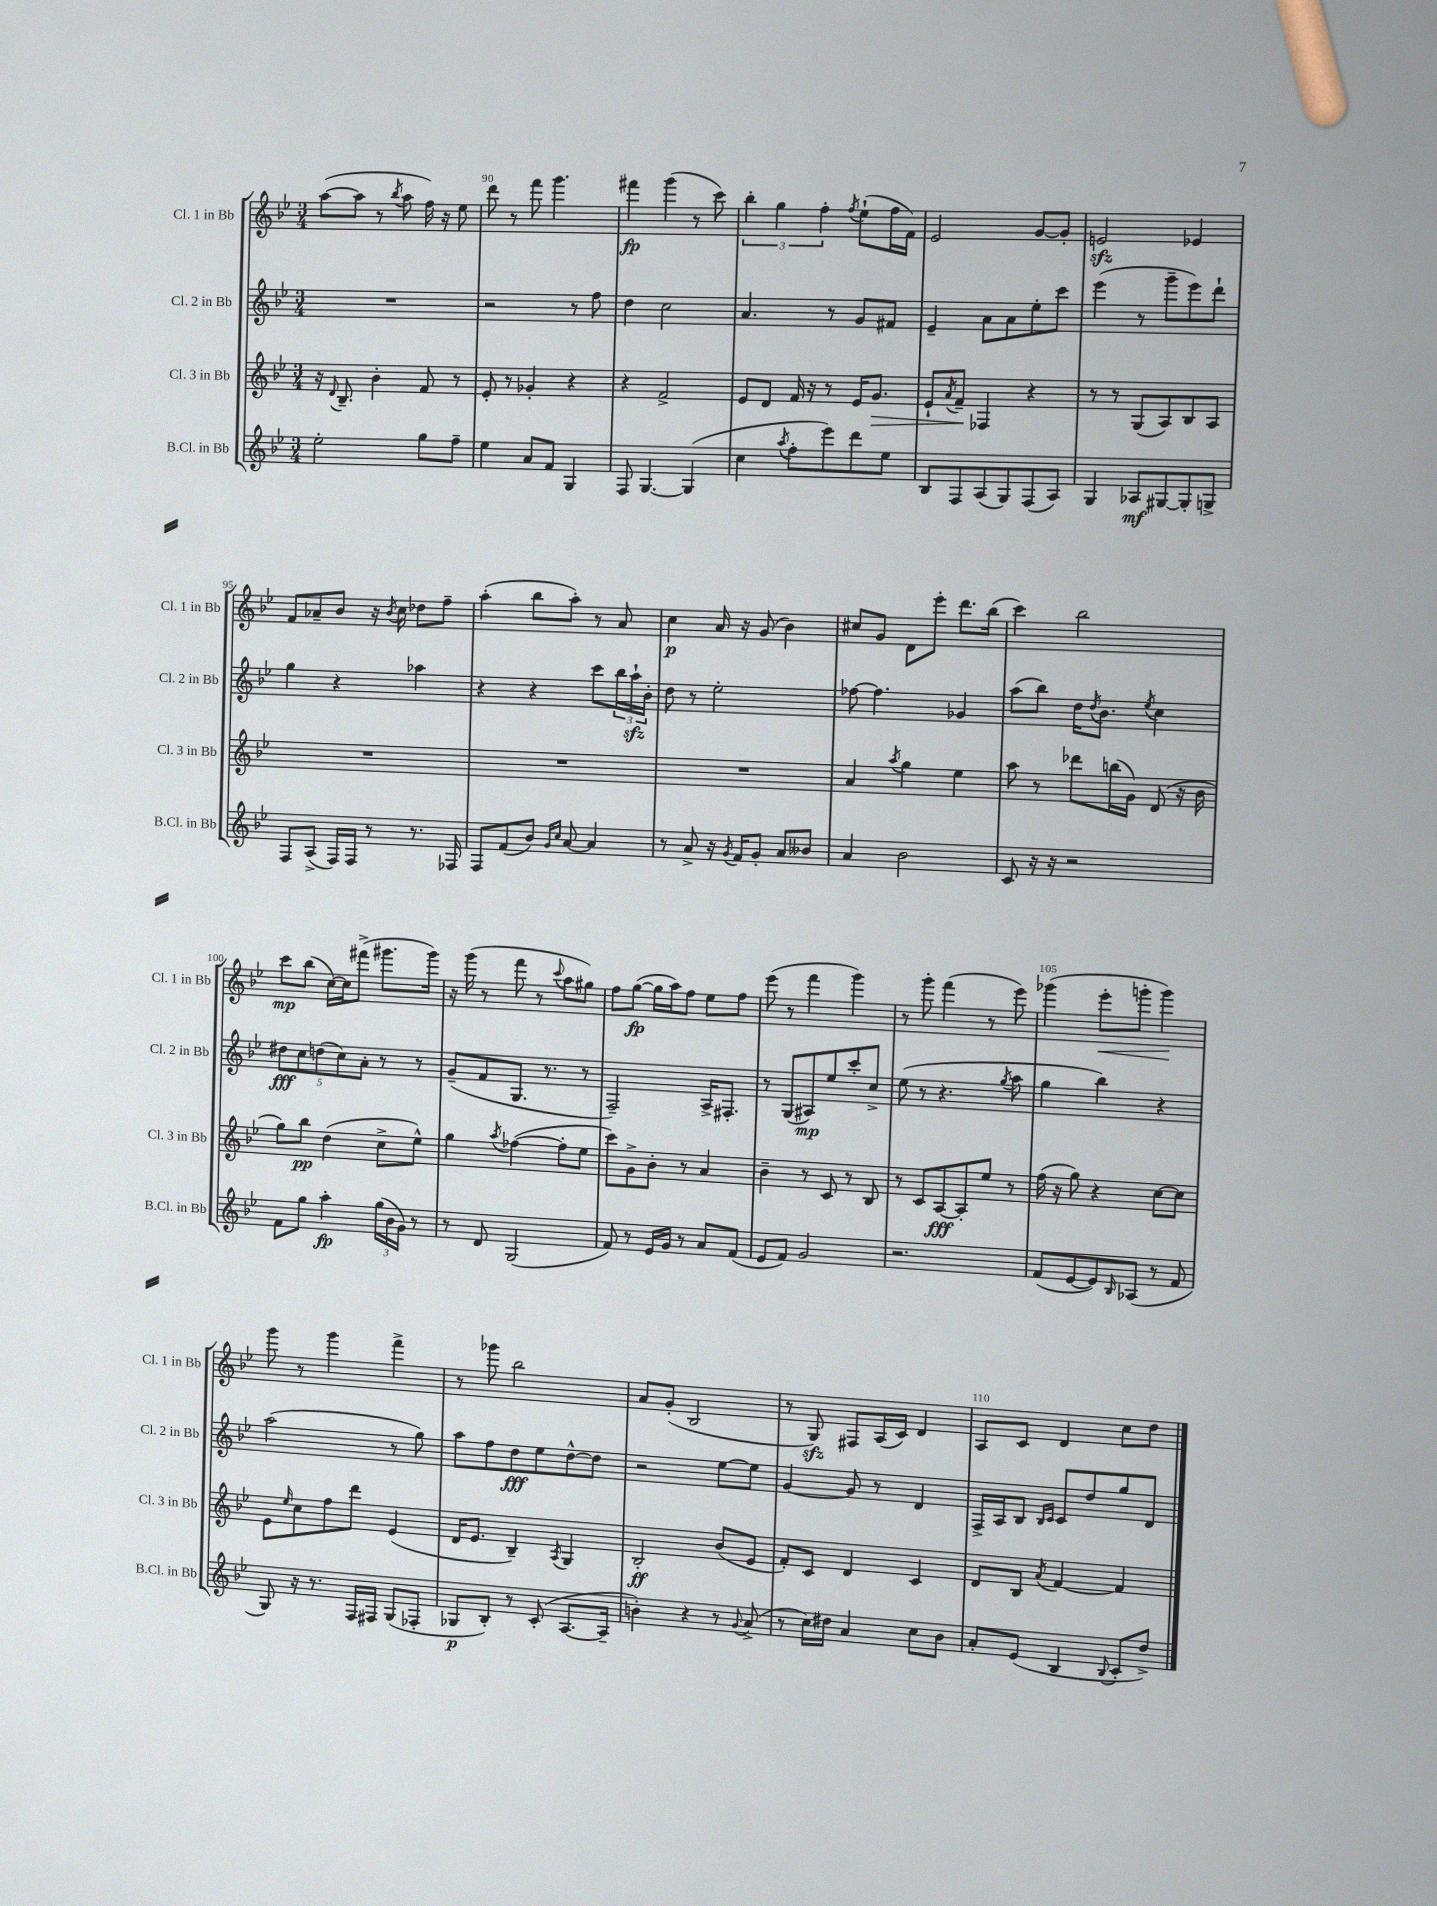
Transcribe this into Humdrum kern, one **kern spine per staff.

**kern	**dynam	**kern	**dynam	**kern	**dynam	**kern	**dynam
*part4	*part4	*part3	*part3	*part2	*part2	*part1	*part1
*staff4	*staff4	*staff3	*staff3	*staff2	*staff2	*staff1	*staff1
*I"B.Cl. in Bb	*	*I"Cl. 3 in Bb	*	*I"Cl. 2 in Bb	*	*I"Cl. 1 in Bb	*
*I'B.Cl. in Bb	*	*I'Cl. 3 in Bb	*	*I'Cl. 2 in Bb	*	*I'Cl. 1 in Bb	*
*clefG2	*	*clefG2	*	*clefG2	*	*clefG2	*
*k[b-e-]	*	*k[b-e-]	*	*k[b-e-]	*	*k[b-e-]	*
*M3/4	*	*M3/4	*	*M3/4	*	*M3/4	*
=89	=89	=89	=89	=89	=89	=89	=89
2ee-'\	.	16r	.	2.r	.	([8aa\L	.
.	.	8qqd/	.	.	.	.	.
.	.	8.B-~/	.	.	.	.	.
.	.	.	.	.	.	8aa\J]	.
.	.	4b-'\	.	.	.	8r	.
.	.	.	.	.	.	8qbb-/	.
.	.	.	.	.	.	8aa\	.
8gg\L	.	8f/	.	.	.	16ff\)	.
.	.	.	.	.	.	16r	.
8ff~\J	.	8r	.	.	.	8ee-\	.
=90	=90	=90	=90	=90	=90	=90	=90
4ee-\	.	8e-'/	.	2r	.	8ddd\	.
.	.	8r	.	.	.	8r	.
8a/L	.	4g-X'/	.	.	.	8fff\	.
8f/J	.	.	.	.	.	4.ggg\	.
4G/	.	4r	.	8r	.	.	.
.	.	.	.	8ff\	.	.	.
=91	=91	=91	=91	=91	=91	=91	=91
8F/	.	4r	.	4dd\	.	4fff#X\	fp
[4.G/	.	.	.	.	.	.	.
.	.	2f^/	.	2cc\	.	(4ggg\	.
(4G/]	.	.	.	.	.	8r	.
.	.	.	.	.	.	8ccc\)	.
=92	=92	=92	=92	=92	=92	=92	=92
4cc\	.	8e-/L	.	4.a/	.	6bb-'\	.
.	.	8d/J	.	.	.	.	.
.	.	.	.	.	.	6gg\	.
8qaa/	.	.	.	.	.	.	.
8ff'\L	.	16f/	.	.	.	.	.
.	.	16r	.	.	.	.	.
.	.	.	.	.	.	6ff'\	.
8eee-\)	.	8r	.	8r	.	.	.
.	.	.	.	.	.	8qff/	.
8ddd\	.	16e-/KL	.	8g/L	.	(8ee-`\L	.
!	!	!	!LO:HP:b	!	!	!	!
.	.	8.g/J	>	.	.	.	.
8ee-\J	.	.	.	8f#X/J	.	16ff\L	.
.	.	.	.	.	.	16f\JJ)	.
=93	=93	=93	=93	=93	=93	=93	=93
8B-/L	.	8e-`/L	.	4e-~/	.	2e-/	.
.	.	8qa/	.	.	.	.	.
8F/	.	8f~/J	.	.	.	.	.
(8A/	.	4F-X/	]	8a\L	.	.	.
8G/)	.	.	.	8a\	.	.	.
(8F/	.	4r	.	8ee-'\	.	[8g/L	.
8A/J)	.	.	.	8ccc\J	.	8g'/J]	.
=94	=94	=94	=94	=94	=94	=94	=94
4G/	.	8r	.	(4eee-\	.	2enzz/	.
.	.	8r	.	.	.	.	.
8A-X/L	mf	(8G/L	.	8r	.	.	.
[8G#X/	.	8A/)	.	8ggg~\L	.	.	.
8G#'/]	.	8B-/	.	8eee-\)	.	4e-X/	.
8Gn^/J	.	8A/J	.	8ddd`\J	.	.	.
!!LO:LB:g=z
=95	=95	=95	=95	=95	=95	=95	=95
8F/L	.	2.r	.	4gg\	.	8f/L	.
(8A^/J	.	.	.	.	.	8a-X~/	.
16F/LL)	.	.	.	4r	.	8b-/J	.
16F/JJ	.	.	.	.	.	.	.
8r	.	.	.	.	.	16r	.
.	.	.	.	.	.	8qb-/	.
.	.	.	.	.	.	16cc\	.
8.r	.	.	.	4aa-X\	.	8dd-X\L	.
.	.	.	.	.	.	8ff~\J	.
16F-X/	.	.	.	.	.	.	.
=96	=96	=96	=96	=96	=96	=96	=96
8F/L	.	2.r	.	4r	.	(4aa'\	.
(8f/	.	.	.	.	.	.	.
8b-/J)	.	.	.	4r	.	8bb-\L	.
16qqg/LL	.	.	.	.	.	.	.
16qqcc/JJ	.	.	.	.	.	.	.
[8a/	.	.	.	.	.	8aa'\J)	.
4a/]	.	.	.	8ccc\L	.	8r	.
.	.	.	.	24bb-\L	.	8a/	.
.	.	.	.	24aazz`\	.	.	.
.	.	.	.	24b-'\JJ	.	.	.
=97	=97	=97	=97	=97	=97	=97	=97
8r	.	2.r	.	8dd\	.	4cc\	p
8a^/	.	.	.	8r	.	.	.
16r	.	.	.	2ee-'\	.	16a/	.
8qg/	.	.	.	.	.	.	.
16f/KL	.	.	.	.	.	16r	.
8g'/J	.	.	.	.	.	(8g/	.
8a/L	.	.	.	.	.	4b-\)	.
8b--X/J	.	.	.	.	.	.	.
=98	=98	=98	=98	=98	=98	=98	=98
4a/	.	4a/	.	[8ff-X\	.	8cc#X/L	.
.	.	.	.	4.ff-\]	.	8g/J	.
.	.	8qaa/	.	.	.	.	.
2b-\	.	4gg\	.	.	.	8d\L	.
.	.	.	.	.	.	8eee-'\J	.
.	.	4ee-\	.	4g-X/	.	8.ddd\L	.
.	.	.	.	.	.	(16bb-\Jk	.
=99	=99	=99	=99	=99	=99	=99	=99
8c/	.	8aa\	.	(8aa\L	.	4ccc\)	.
16r	.	8r	.	8bb-\J)	.	.	.
16r	.	.	.	.	.	.	.
2r	.	8ddd-X\L	.	16dd\KL	.	2bb-\	.
.	.	.	.	8qdd/	.	.	.
.	.	.	.	8.b-\J	.	.	.
.	.	(16bbn\L	.	.	.	.	.
.	.	16g\JJ)	.	.	.	.	.
.	.	.	.	8qee-/	.	.	.
.	.	(8d/	.	4cc\	.	.	.
.	.	16r	.	.	.	.	.
.	.	16b-\	.	.	.	.	.
!!LO:LB:g=z
=100	=100	=100	=100	=100	=100	=100	=100
8f\L	.	8gg\L)	.	10dd#X\L	fff	8ccc\L	mp
.	.	.	.	10cc\	.	.	.
8gg\J	.	8bb-\J	pp	.	.	(8bb-\J	.
.	.	.	.	(10ddn\	.	.	.
4aa'\	fp	(4dd\	.	.	.	[16cc\LL)	.
.	.	.	.	10cc\)	.	.	.
.	.	.	.	.	.	16cc\J]	.
.	.	.	.	.	.	(8fff#X^\J	.
.	.	.	.	10a'\J	.	.	.
(24gg\LL	.	8cc^\L	.	8r	.	8.ggg#X\L	.
24b-\	.	.	.	.	.	.	.
24g\JJ)	.	.	.	.	.	.	.
8r	.	8ee-^^\J)	.	8r	.	.	.
.	.	.	.	.	.	16ggg#\Jk)	.
=101	=101	=101	=101	=101	=101	=101	=101
8r	.	4gg\	.	(8g~/L	.	16r	.
.	.	.	.	.	.	(16ggg\	.
8d/	.	.	.	8f/	.	8r	.
.	.	8qaa/	.	.	.	.	.
(2G/	.	([4ff-X\	.	8.G/J	.	8fff\	.
.	.	.	.	.	.	8r	.
.	.	.	.	8.r	.	.	.
.	.	.	.	.	.	8qqccc/	.
.	.	8ff-'\L]	.	.	.	8aa\L	.
.	.	8ee-\J	.	8r	.	8gg#X\J)	.
=102	=102	=102	=102	=102	=102	=102	=102
8f/)	.	8ccc\L)	.	2F~/)	.	8ff\L	.
8r	.	8g^\	.	.	.	([8gg\J	fp
16e-/LL	.	8b-'\J	.	.	.	16gg\LL]	.
16g/JJ	.	.	.	.	.	16aa\J)	.
8r	.	8r	.	.	.	8ff\J	.
8a/L	.	4a/	.	16A^/KL	.	8ee-\L	.
.	.	.	.	8.F#X'/J	.	.	.
(8f/J	.	.	.	.	.	8ff\J	.
=103	=103	=103	=103	=103	=103	=103	=103
8e-/L	.	4b-~\	.	8r	.	(8eee-\	.
8f/J)	.	.	.	(8G/L	.	8r	.
2g/	.	8r	.	8A#X/)	mp	4fff\	.
.	.	8c/	.	8ee-/	.	.	.
.	.	8r	.	8ccc'/	.	4ggg\)	.
.	.	8B-/	.	8cc^/J	.	.	.
=104	=104	=104	=104	=104	=104	=104	=104
2.r	.	8r	.	(8ee-\	.	8r	.
.	.	8c/L	.	8r	.	8ggg'\	.
.	.	[8A/	fff	4.r	.	(4fff\	.
.	.	8A'/]	.	.	.	.	.
.	.	8ee-/J	.	.	.	8r	.
.	.	.	.	8qgg/	.	.	.
.	.	8r	.	8aa\	.	8eee-\)	.
=105	=105	=105	=105	=105	=105	=105	=105
(8f/L	.	(16ff\	.	4gg\	.	(4ggg-X\	.
.	.	16r	.	.	.	.	.
[8e-/	.	8gg\)	.	.	.	.	.
!	!	!	!	!	!	!	!LO:HP:b
8e-/])	.	4r	.	4bb-\)	.	8eee-'\L	<
16qqB-/	.	.	.	.	.	.	.
(8A-X/J	.	.	.	.	.	8gggn'\J	.
8r	.	[8cc\L	.	4r	.	4ggg\)	.
8f/	.	8cc\J]	.	.	.	.	.
.	.	.	.	.	.	.	[
!!LO:LB:g=z
=106	=106	=106	=106	=106	=106	=106	=106
8G/)	.	8e-\L	.	(2aa\	.	8ggg\	.
.	.	16qqee-/	.	.	.	.	.
16r	.	8cc\	.	.	.	8r	.
8.r	.	.	.	.	.	.	.
.	.	8ff\	.	.	.	4ggg\	.
16F/LL	.	8ddd\J	.	.	.	.	.
16F#X/JJ	.	.	.	.	.	.	.
(8G/L	.	(4e-/	.	8r	.	4fff^\	.
8F-X'/J	.	.	.	8gg\)	.	.	.
=107	=107	=107	=107	=107	=107	=107	=107
8G-X/L	p	16d/KL	.	8aa\L	.	8r	.
.	.	8.e-/J	.	.	.	.	.
8B-'/J)	.	.	.	8ff\	.	8ggg-X\	.
8r	.	4B-~/)	.	8dd\	fff	2bb-\	.
(8c'/	.	.	.	8ee-\	.	.	.
.	.	8qA/	.	.	.	.	.
[8.A/L	.	4G/	.	[8dd^^\	.	.	.
.	.	.	.	8dd\J]	.	.	.
16A~/Jk]	.	.	.	.	.	.	.
=108	=108	=108	=108	=108	=108	=108	=108
4bn'\)	.	2B-'/	ff	2r	.	8a/L	.
.	.	.	.	.	.	(8g'/J	.
4r	.	.	.	.	.	2B-/	.
8r	.	(8b-/L	.	[8ee-\L	.	.	.
8qqg/	.	.	.	.	.	.	.
(8a^/	.	8e-/J	.	8ee-\J]	.	.	.
=109	=109	=109	=109	=109	=109	=109	=109
8r	.	8f'/L)	.	[4g/	.	8r	.
16cc\LL)	.	8c/J	.	.	.	8Gzz/)	.
16dd#X\JJ	.	.	.	.	.	.	.
4a/	.	4d/	.	8g/]	.	8F#X/L	.
.	.	.	.	8r	.	(16A/L	.
.	.	.	.	.	.	16c/JJ)	.
8cc\L	.	4c/	.	4d/	.	4d/	.
8b-\J	.	.	.	.	.	.	.
=110	=110	=110	=110	=110	=110	=110	=110
8a'/L	.	8d/L	.	16F^/LL	.	8A/L	.
.	.	.	.	16A/J	.	.	.
(8e-/J	.	8B-/J	.	8B-/J	.	8c/J	.
.	.	.	.	16qqB-/LL	.	.	.
.	.	8qa/	.	16qqc/JJ	.	.	.
4B-/	.	[4f/	.	8c/L	.	4d/	.
.	.	.	.	8dd/	.	.	.
8qqB-/	.	.	.	.	.	.	.
8c'/L	.	4f/]	.	8gg/	.	8cc\L	.
8dd^/J)	.	.	.	8d/J	.	8dd\J	.
==	==	==	==	==	==	==	==
*-	*-	*-	*-	*-	*-	*-	*-
